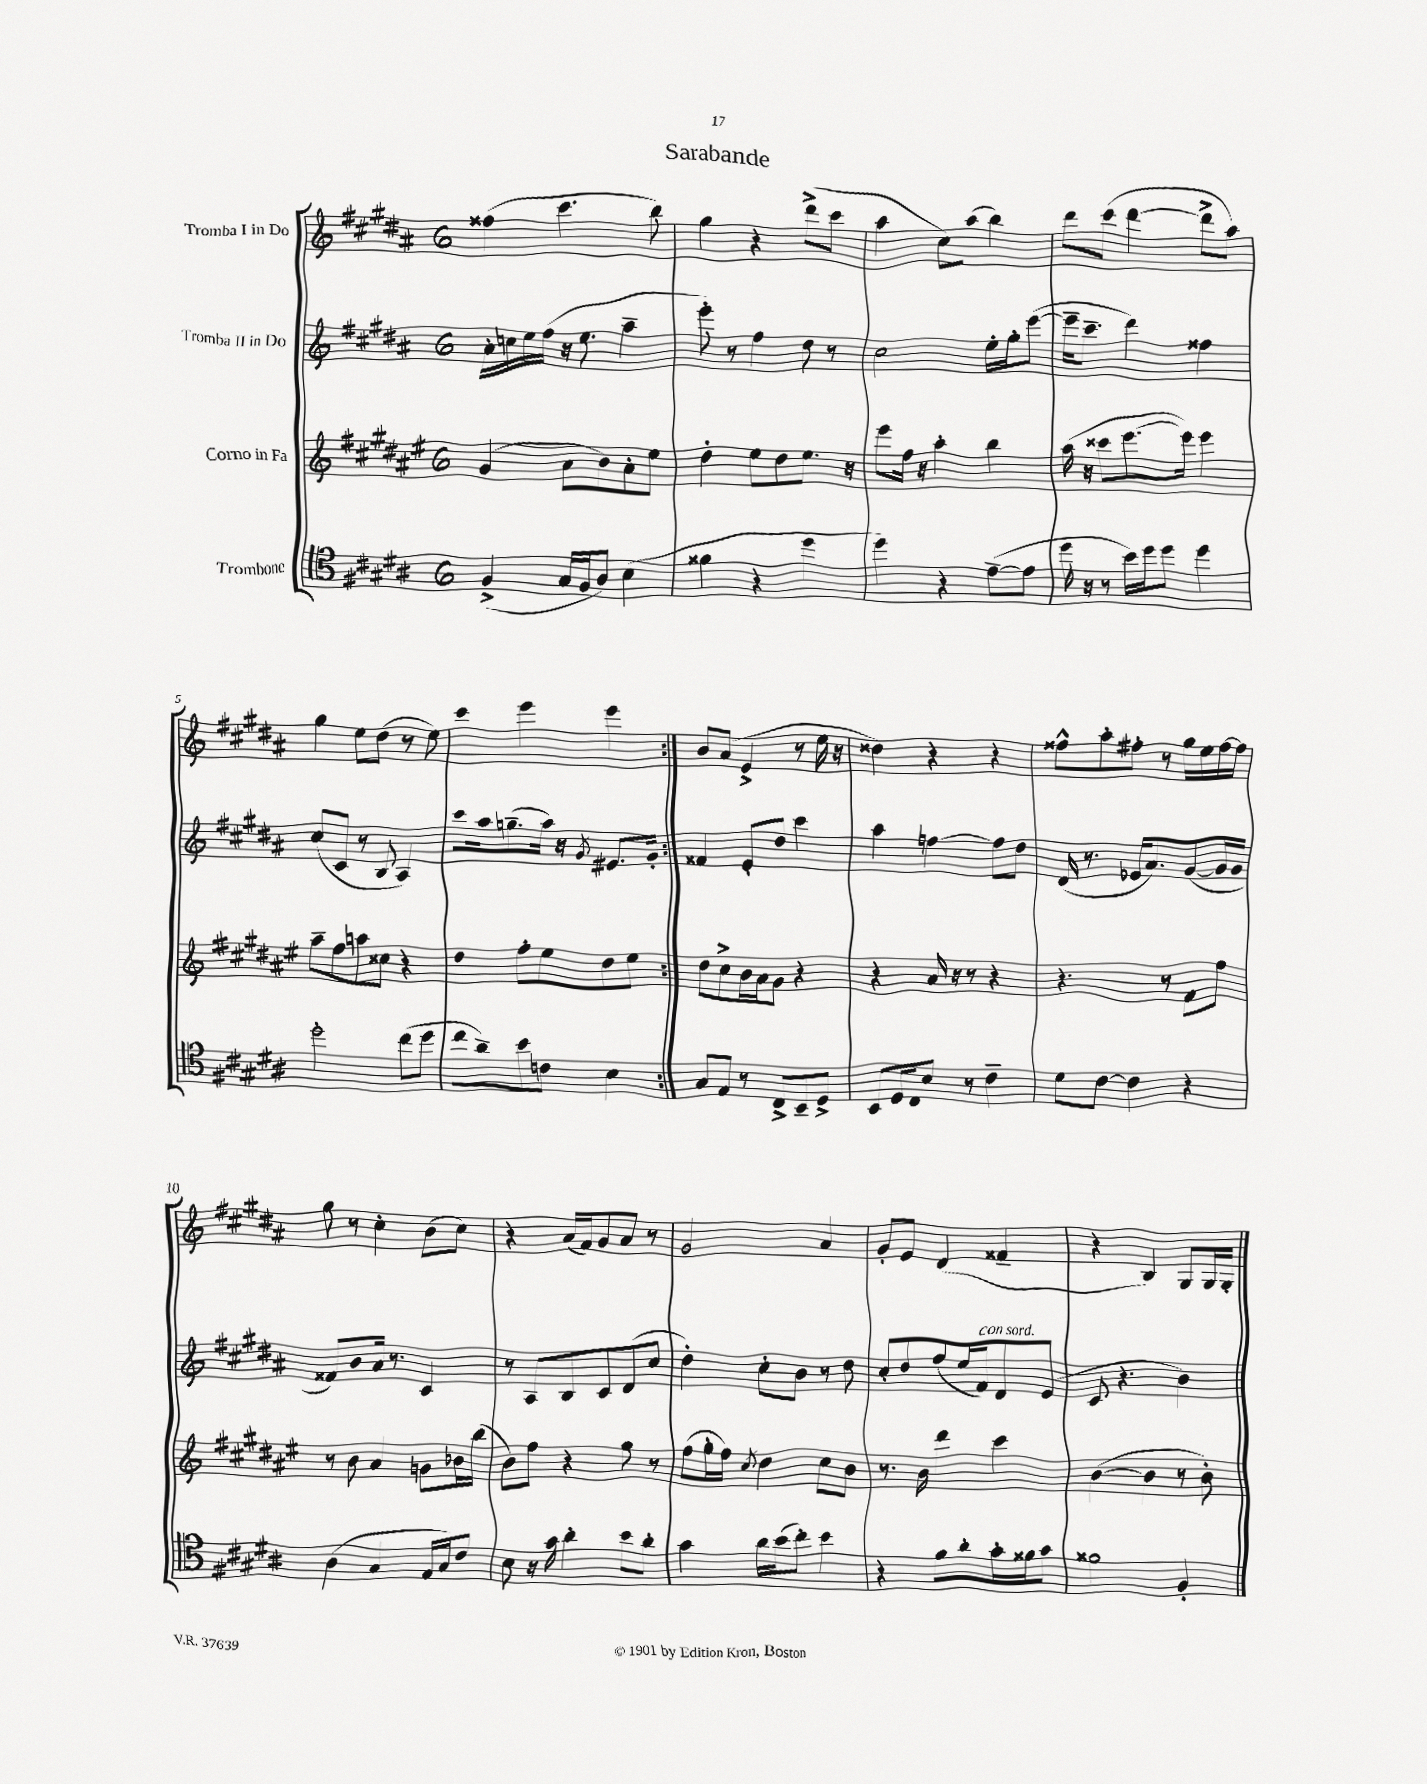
\header { title = "Sarabande" }
<<
\new StaffGroup <<
\new Staff = "s0" \with { instrumentName = "Tromba I in Do" } {
    \clef treble \key b \major \once \override Staff.TimeSignature.style = #'single-digit \time 6/8
    \autoBeamOff \repeat volta 2 { fisis''4( cis'''4. b''8) |
    gis''4 r4 dis'''8[->( cis'''8] |
    ais''4 cis''8[) ais''8]( b''4) |
    dis'''8[ cis'''8]( dis'''4~ dis'''8[-> ais''8]) |
    gis''4 e''8[ dis''8]( r8 e''8) |
    cis'''4 e'''4 e'''4 | }
    b'8[ ais'8]( e'4-> r8 e''16 r16 |
    disis''4) r4 r4 |
    fisis''8[-^ ais''8-. fis''8]-. r8 gis''16[ e''16 fis''16~ fis''16] |
    gis''8 r8 cis''4-. b'8[( cis''8]) |
    r4 ais'16[( fis'16) gis'8 ais'8] r8 |
    gis'2 ais'4 |
    gis'8[-. e'8] dis'4( fisis'4-- |
    r4 b4) gis8[ gis16 gis16]-. \bar "|." |
}
\new Staff = "s1" \with { instrumentName = "Tromba II in Do" } {
    \clef treble \key b \major \once \override Staff.TimeSignature.style = #'single-digit \time 6/8
    \autoBeamOff \repeat volta 2 { ais'16[-. c''16 e''16 fis''16]( r16 e''8. ais''4-- |
    e'''8-.) r8 fis''4 dis''8 r8 |
    cis''2 e''16[-. gis''16-. e'''8]~( |
    e'''16[-- cis'''8.]-- dis'''4) fisis''4 |
    cis''8[( cis'8] r8 b8 ais4) |
    cis'''8[ ais''16 g''8.--( ais''16]) r16 \acciaccatura { gis'8 } eis'8.[ gis'16]-. | }
    fisis'4 e'8[-. dis''8] cis'''4 |
    ais''4 f''4~ f''8[ dis''8] |
    dis'16( r8. ees'16[ ais'8.) gis'8~( gis'16 gis'16] |
    fisis'8[) b'8 ais'16] r8. cis'4 |
    r8 ais8[ b8 cis'8 dis'8( cis''8] |
    dis''4-.) cis''8[-. b'8] r8 dis''8 |
    cis''8[-. dis''8 fis''8( e''16 fis'16^\markup { \italic "con sord." }) dis'8 e'8]( |
    cis'8 r4. b'4) \bar "|." |
}
\new Staff = "s2" \with { instrumentName = "Corno in Fa" } {
    \clef treble \key fis \major \once \override Staff.TimeSignature.style = #'single-digit \time 6/8
    \autoBeamOff \repeat volta 2 { gis'4( ais'8[ b'8) ais'8-. eis''8] |
    dis''4-. eis''8[ dis''8 eis''8.] r16 |
    eis'''8[ fis''16] r16 ais''4-. b''4 |
    ais''16( r16 cisis'''8[ eis'''8.~ eis'''16]) eis'''4 |
    ais''8[-- fis''8 a''8 cisis''8] r4 |
    dis''4 fis''8[-. eis''8 dis''8 eis''8] | }
    dis''8[ cis''8-> b'16 ais'16 gis'8] r4 |
    r4 ais'16 r16 r8 r4 |
    r4. r8 fis'8[ fis''8] |
    r8 b'8 ais'4 g'8[ bes'16 b''16]( |
    b'8[) fis''8] r4 gis''8 r8 |
    fis''8[( gis''16-. fis''16]) \acciaccatura { cis''8 } dis''4 cis''8[ b'8] |
    r8. b'16 dis'''4 cis'''4 |
    b'4~( b'4 r8 b'8-.) \bar "|." |
}
\new Staff = "s3" \with { instrumentName = "Trombone" } {
    \clef tenor \key b \major \once \override Staff.TimeSignature.style = #'single-digit \time 6/8
    \autoBeamOff \repeat volta 2 { fis4->( gis16[ fis16 ais8]) b4( |
    fisis'4 r4 dis''4 |
    dis''4) r4 e'8[~--( e'8] |
    dis''16 r16 r8 b'16[) dis''16 dis''8] dis''4 |
    dis''2-. cis''8[( dis''8] |
    cis''8[ ais'8--) b'8 c'8] b4 | }
    gis8[ e8] r8 cis8[-> b,8-- dis8]-> |
    b,8[ dis16 cis16 b8] r8 cis'4-- |
    dis'8[ cis'8]~ cis'4 r4 |
    ais4( gis4 e16[ gis16) cis'8] |
    b8 r16 gis'16 ais'4-. b'8[ ais'8]-. |
    gis'4 ais'16[ b'16( cis''8]-.) b'4 |
    r4 fis'8[ ais'8-. gis'16-. fisis'16 gis'8] |
    fisis'2 fis4-. \bar "|." |
}
>>
>>
